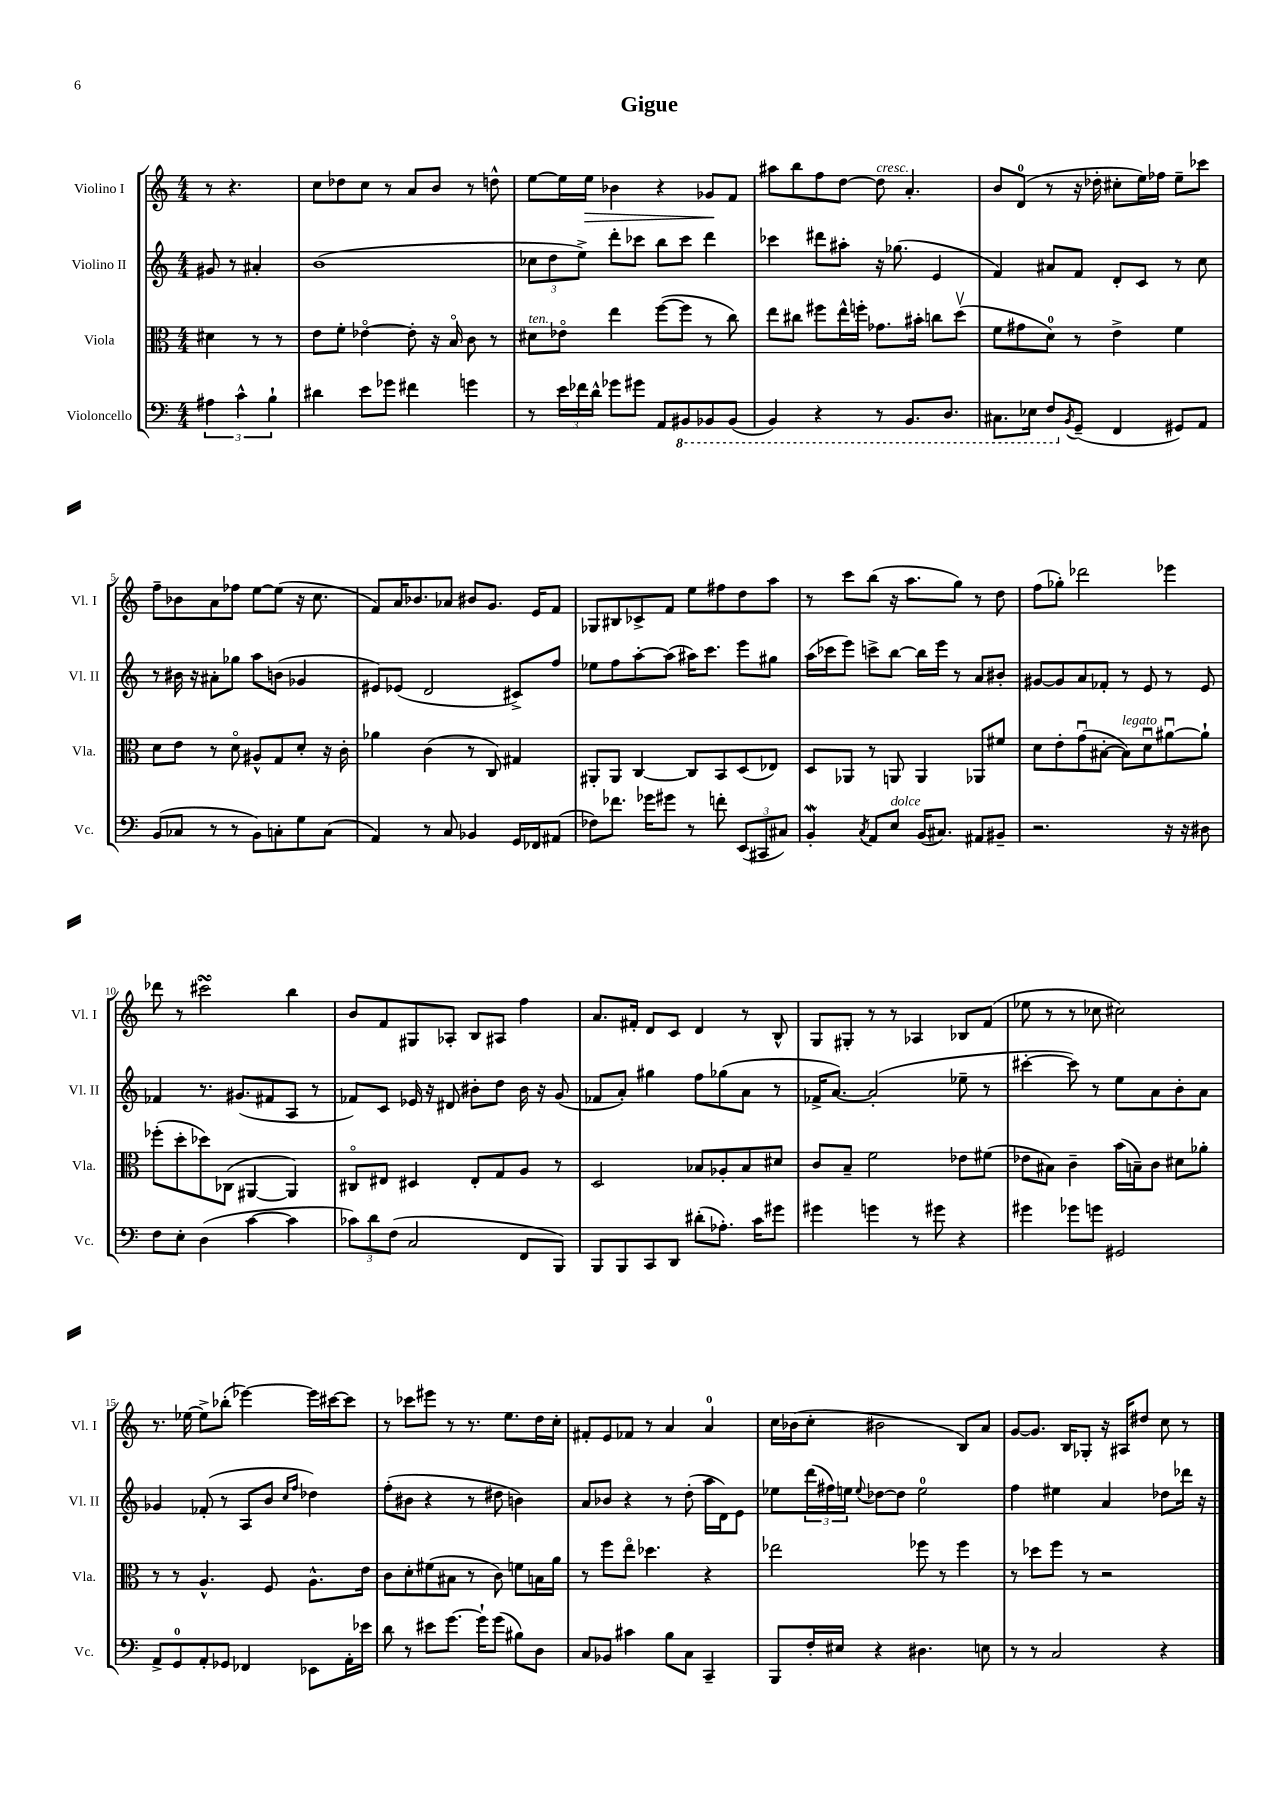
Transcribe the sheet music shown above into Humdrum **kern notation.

**kern	**kern	**kern	**kern
*staff4	*staff3	*staff2	*staff1
*clefF4	*clefC3	*clefG2	*clefG2
*k[]	*k[]	*k[]	*k[]
*M4/4	*M4/4	*M4/4	*M4/4
6A#\	4d#\	8g#/	8r
.	.	8r	4.r
6c^^\	.	.	.
.	8r	4a#'/	.
6B`\	.	.	.
.	8r	.	.
=	=	=	=
4d#\	8e\L	(1b	8cc\L
.	8f'\J	.	8dd-\
8e\L	[4e-o\	.	8cc\J
8g-\J	.	.	8r
4f#\	8e-'\]	.	8a/L
.	16r	.	8b/J
.	16Bo/	.	.
4g\	8c\	.	8r
.	8r	.	8dd^^\
=	=	=	=
8r	8d#\L	12cc-\L	[8ee\L
.	.	12dd\	.
24e\LL	8e-o\J	.	16ee\]L
24f-\	.	12ee^\J)	.
.	.	.	16ee\JJ
24d^^\JJ	.	.	.
8g-\L	4ee\	8ddd'\L	4b-\
8g#\J	.	8ccc-\J	.
8AA/L	([8ff\L	8bb\L	4r
8BBB#/	8ff\]J	8ccc-\J	.
8BBB-/	8r	4ddd\	8g-/L
(8BBB-/J	8cc\)	.	8f/J
=	=	=	=
4BBB/)	8ee\L	4ccc-\	8aa#\L
.	8cc#\J	.	8bb\
4r	8ff#\L	8ddd#\L	8ff\
.	16ee^^\L	8aa#'\J	[8dd\J
.	16ff'\JJ	.	.
8r	8.g-\L	16r	8dd\]
.	.	(8.gg-\	.
8.BBB/L	.	.	4.a'/
.	16b#'\Jk	.	.
.	8cc\L	4e/	.
8.DD/J	.	.	.
.	(8ddv\J	.	.
=	=	=	=
8.CC#\L	8f\L	4f/)	8b/L
.	8g#\	.	(8d/J
16EE-\Jk	.	.	.
8FF/L	8d\J)	8a#/L	8r
8qBB/	.	.	.
(8GG~/J	8r	8f/J	16r
.	.	.	16dd-'\
4FF/	4e^\	8d'/L	8cc#'\L
.	.	8c/J	16ee\L)
.	.	.	16ff-\JJ
8GG#/L)	4f\	8r	8ee~\L
8AA/J	.	8cc\	8ccc-\J
=	=	=	=
(8BB/L	8d\L	8r	8ff~\L
8C-/J	8e\J	16b#\	8b-\
.	.	16r	.
8r	8r	8a#'\L	8a\
8r	8do\	8gg-\J	8ff-\J
8BB\L)	8A#^^/L	8aa\L	[8ee\L
8C'\	8G/	(8b\J	(8ee\]J
8G\	8d'/J	4g-/	16r
.	.	.	8.cc\
(8C\J	16r	.	.
.	16c'\	.	.
=	=	=	=
4AA/)	4a-\	8e#/L)	8f/L)
.	.	(8e-/J	16a/K
.	.	.	8.b-/
8r	(4c\	2d/	.
8C/	.	.	8a-/J
4BB-/	8r	.	8b#/L
.	8C/)	.	8.g/J
16GG/LL	4G#/	8c#^/L)	.
16FF-/J	.	.	16e/LK
(8AA#/J	.	8ff/J	8f/J
=	=	=	=
8F-\L)	8AA#'/L	8ee-\L	8G-/L
8.f-\J	8AA#/J	8ff\	8B#/
.	[4C/	[8aa'\	8c-^/
16g-\LK	.	.	.
8g#\J	.	(8aa\]J	8f/J
8r	8C/]L	16aa#\LK)	8ee\L
.	.	8.ccc\J	.
8f'\	8BB/	.	8ff#\
(12EE/L	(8D/	8eee\L	8dd\
12CC#/	.	.	.
.	8E-/J)	8gg#\J	8aa\J
12C#/J)	.	.	.
=	=	=	=
4BB'/	8D/L	(16aa\LL	8r
.	.	16ccc-\J	.
.	8AA-/J	8eee\J)	8ccc\L
8qC/	.	.	.
8AA/L	8r	8ccc^\L	(8bb\J
8E/J	8AA/	[8bb\J	16r
.	.	.	8.aa\L
(16BB/LK	4AA/	16bb\]LL	.
8.C#/J)	.	16eee\JJ	.
.	.	8r	8gg\J)
8AA#/L	8AA-/L	8a/L	8r
8BB#~/J	8f#/J	8b#'/J	8dd\
=	=	=	=
2.r	8d\L	[8g#/L	(8ff\L
.	8e'\	8g#/]	8gg-'\J)
.	(8gu\	8a/	2ddd-\
.	[8B#'\J	8f-'/J	.
.	8B#\]L)	8r	.
.	8du\	8e/	.
16r	[8a#u\	8r	4eee-\
16r	.	.	.
8D#\	8a#`\]J	8e/	.
=	=	=	=
8F\L	(8ff-'\L	4f-/	8ddd-\
8E'\J	8dd'\	.	8r
(4D\	8dd-\)	8.r	2ccc#\
.	(8C-\J	.	.
.	.	(8.g#/L	.
[4c\	[4AA#/	.	.
.	.	8f#/	.
4c\]	4AA#/])	8A/J	4bb\
.	.	8r	.
=	=	=	=
12c-\L)	8C#o/L	8f-/L)	8b/L
12d\	.	.	.
.	8E#/J	8c/J	8f/
(12F\J	.	.	.
2C/	4D#/	16e-/	8G#/
.	.	16r	.
.	.	8d#/	8A-'/J
.	8E#'/L	8b#'\L	8B/L
.	8G/	8dd\J	8A#/J
8FF/L	8A/J	16b#\	4ff\
.	.	16r	.
8BBB/J)	8r	(8g/	.
=	=	=	=
8BBB/L	2D/	8f-/L	8.a/L
8BBB/	.	8a'/J)	.
.	.	.	16f#'/Jk
8CC/	.	4gg#\	8d/L
8DD/J	.	.	8c/J
(8d#'\L	8B-/L	8ff\L	4d/
8.A-'\J)	8A-'/	(8gg-\	.
.	8B-/	8a\J	8r
16c\LK	.	.	.
8g#\J	8d#/J	8r	8B^^/
=	=	=	=
4g#\	8c/L	16f-^/LK	8G/L
.	.	[8.a/J)	.
.	8B~/J	.	8G#'/J
4g\	2f\	(2a'/]	8r
.	.	.	8r
8r	.	.	4A-/
8g#\	.	.	.
4r	8e-\L	8ee-~\	8B-/L
.	(8f#\J	8r	(8f/J
=	=	=	=
4g#\	8e-\L	[4ccc#'\	8ee-\
.	8B#\J)	.	8r
8g-\L	4c~\	8ccc#\])	8r
8g\J	.	8r	8cc-\
2GG#/	(16b\LL	8ee\L	2cc#\)
.	16B~\J)	.	.
.	8c\J	8a\	.
.	8d#\L	8b'\	.
.	8a-'\J	8a\J	.
=	=	=	=
8AA^/L	8r	4g-/	8.r
8GG/	8r	.	.
.	.	.	[16ee-\
8AA'/	4.A^^/	(8f-'/	8ee-^\]L
8GG-/J	.	8r	(8bb-'\J
4FF-/	.	8A/L	[4eee-\)
.	8F/	8b/J	.
.	.	16qqcc/LL	.
.	.	16qqff/JJ	.
8EE-\L	8.A^^\L	4dd-\)	16eee-\]LL
.	.	.	[16ccc#\J
16AA'\L	.	.	8ccc#\]J
16e-\JJ	16e\Jk	.	.
=	=	=	=
8d\	8c\L	(8ff'\L	8r
8r	8d'\	8b#\J	8ccc-\L
8e#\L	(8f#\	4r	8eee#\J
[8.g\J	8B#\J	.	8r
.	8r	8r	8.r
16g`\]LK	.	.	.
(8g\J	8c\)	8dd#\	.
.	.	.	8.ee\L
8B#\L)	8f\L	4b\)	.
8D\J	16B\L	.	16dd\L
.	16a\JJ	.	16cc'\JJ
=	=	=	=
8C/L	8r	8a/L	8f#'/L
8BB-/J	8ff\L	8b-/J	8e/
4c#\	8eeo\J	4r	8f-/J
.	4.dd-\	.	8r
8B\L	.	8r	4a/
8C\J	.	(8dd'\	.
4CC~/	4r	16aa\LL	4a/
.	.	16d\J)	.
.	.	8e\J	.
=	=	=	=
8BBB/L	2ee-\	8ee-\L	16cc\LL
.	.	.	(16b-\J
16F'/L	.	(24ddd\L	8cc'\J
.	.	24ff#\)	.
16E#/JJ	.	.	.
.	.	24ee\JJ	.
.	.	8qqee/	.
4r	.	[8dd-\L	2b#\
.	.	8dd-\]J	.
4.D#\	8ff-\	2ee\	.
.	8r	.	.
.	4ff-\	.	8B/L)
8E\	.	.	8a/J
=	=	=	=
8r	8r	4ff\	[8g/L
8r	8dd-\L	.	8.g/]J
2C/	8ff\J	4ee#\	.
.	.	.	16B/LK
.	8r	.	8G-'/J
.	2r	4a/	16r
.	.	.	16A#/LK
.	.	.	8dd#/J
4r	.	8dd-\L	8cc\
.	.	16ddd-\Jk	8r
.	.	16r	.
==	==	==	==
*-	*-	*-	*-
